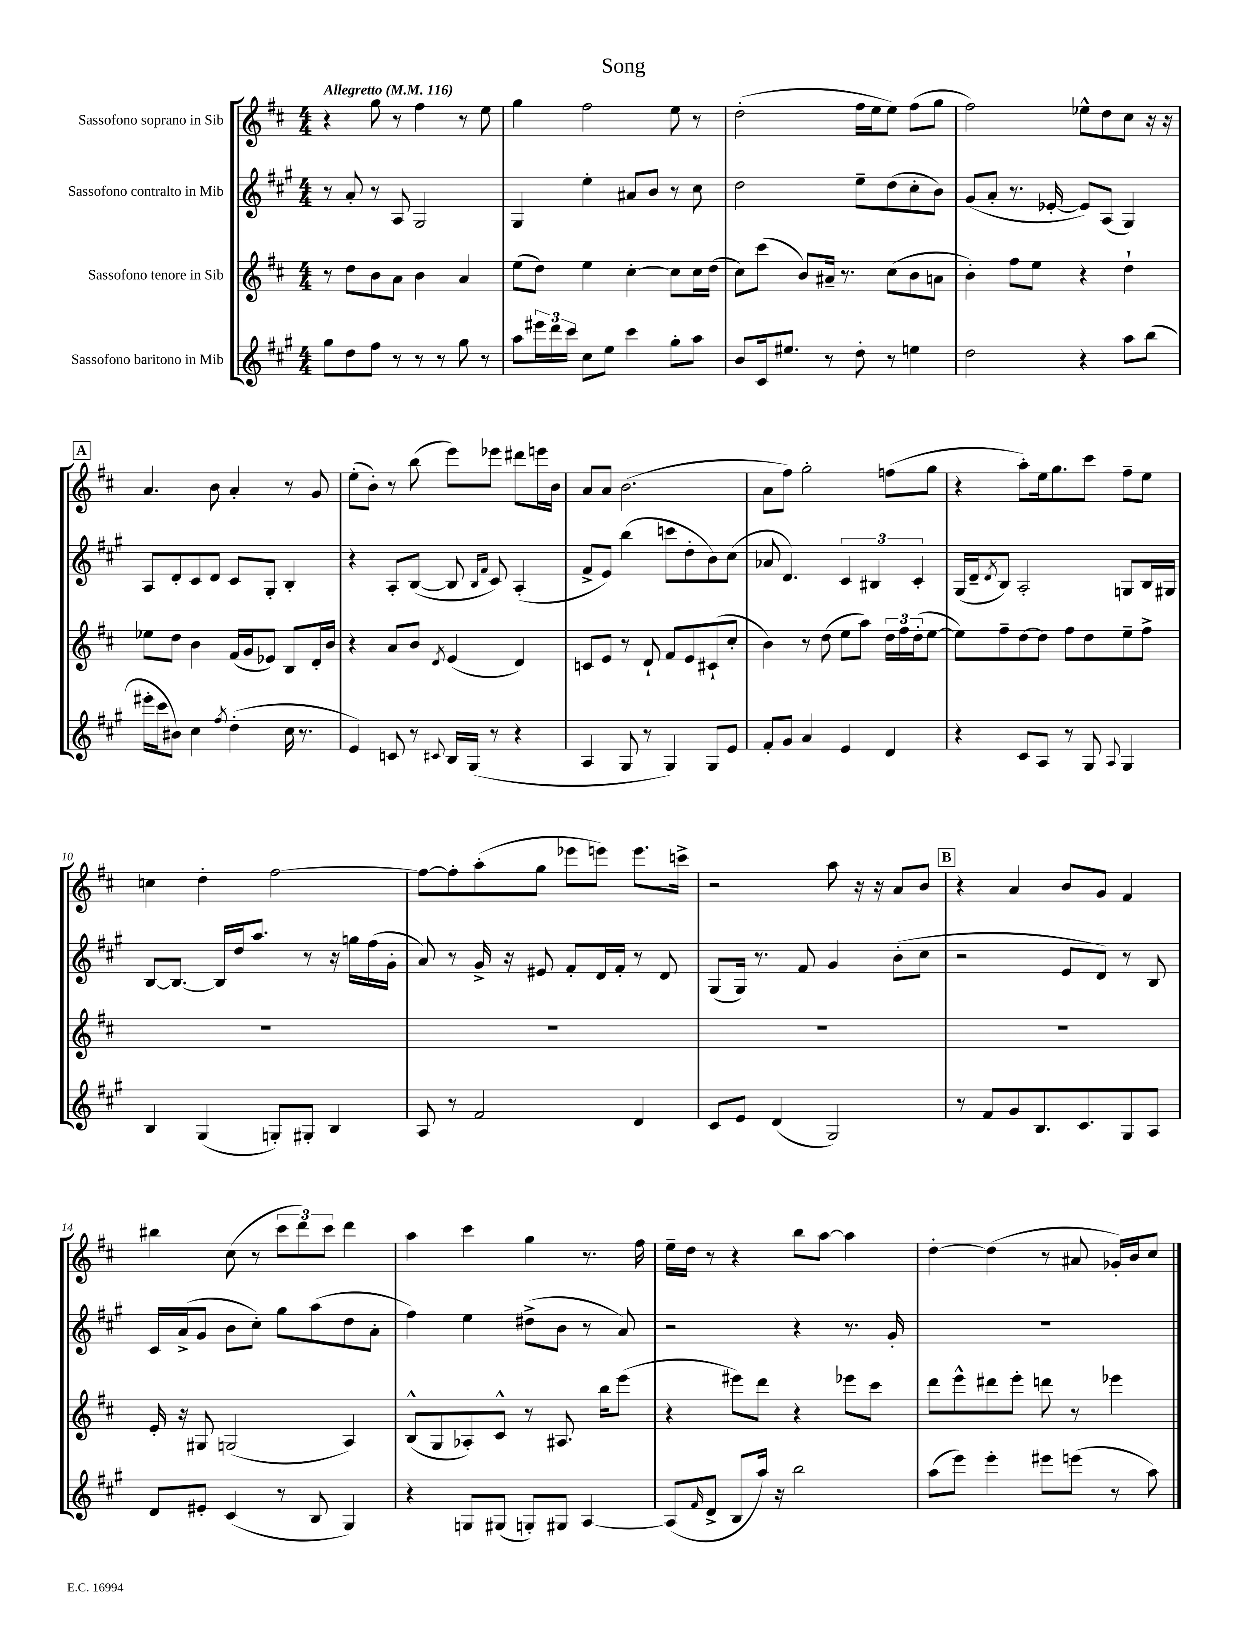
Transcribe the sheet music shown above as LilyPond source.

\header { title = "Song" }
<<
\new StaffGroup <<
\new Staff = "s0" \with { instrumentName = "Sassofono soprano in Sib" } {
    \clef treble \key d \major \numericTimeSignature \time 4/4 \tempo "Allegretto" 4 = 116
    r4 g''8 r8 fis''4 r8 e''8 |
    g''4 fis''2 e''8 r8 |
    d''2-.( fis''16 e''16 e''8) fis''8( g''8 |
    fis''2) ees''8-^ d''8 cis''8 r16 r16 |
    \mark \markup { \box "A" } a'4. b'8 a'4-. r8 g'8 |
    e''8-.( b'8-.) r8 b''8( e'''8) ees'''8 dis'''8 e'''16 b'16 |
    a'8 a'8 b'2.( |
    a'8 fis''8) g''2-. f''8( g''8 |
    r4 a''8-.) e''16 g''8. cis'''8 fis''8-- e''8 |
    c''4 d''4-. fis''2~ |
    fis''8~ fis''8-. a''8-.( g''8 ees'''8 e'''8) e'''8. c'''16-> |
    r2 a''8 r16 r16 a'8 b'8 |
    \mark \markup { \box "B" } r4 a'4 b'8 g'8 fis'4 |
    bis''4 cis''8( r8 \tuplet 3/2 { cis'''8 d'''8) cis'''8 } d'''4 |
    a''4 cis'''4 g''4 r8. fis''16 |
    e''16-- d''16 r8 r4 b''8 a''8~ a''4 |
    d''4~-. d''4( r8 ais'8 ges'16-.) b'16 cis''8 \bar "|." |
}
\new Staff = "s1" \with { instrumentName = "Sassofono contralto in Mib" } {
    \clef treble \key a \major \numericTimeSignature \time 4/4
    r8 a'8-. r8 a8 gis2 |
    gis4 e''4-. ais'8 b'8 r8 cis''8 |
    d''2 e''8-- d''8( cis''8-. b'8) |
    gis'8( a'8-. r8. ees'16~-. ees'8) a8( gis4) |
    \mark \markup { \box "A" } a8 d'8-. cis'8 d'8 cis'8 gis8-. b4-. |
    r4 a8-. b8~( b8 \grace { b16 fis'16 } cis'8) a4-.( |
    fis'8-> e'8) b''4( c'''8 d''8-. b'8) cis''8( |
    aes'8 d'4.) \tuplet 3/2 { cis'4 bis4 cis'4-. } |
    gis16( d'16-- \acciaccatura { d'8 } b8) a2-. g8 b16 gis16 |
    b8~ b8.~ b16 d''16 a''8. r8 r16 g''16 fis''16( gis'16-. |
    a'8) r8 gis'16-> r16 eis'8 fis'8-. d'16 fis'16-. r8 d'8 |
    gis8( gis16) r8. fis'8 gis'4 b'8-.( cis''8 |
    \mark \markup { \box "B" } r2 e'8 d'8) r8 b8 |
    cis'16 a'16->( gis'8 b'8 cis''8-.) gis''8 a''8( d''8 a'8-. |
    fis''4) e''4 dis''8->( b'8 r8 a'8) |
    r2 r4 r8. gis'16-. |
    R1 \bar "|." |
}
\new Staff = "s2" \with { instrumentName = "Sassofono tenore in Sib" } {
    \clef treble \key d \major \numericTimeSignature \time 4/4
    r8 d''8 b'8 a'8 b'4 a'4 |
    e''8( d''8) e''4 cis''4~-. cis''8 cis''16 d''16( |
    cis''8) cis'''8( b'8) ais'16-- r8. cis''8( b'8 a'8 |
    b'4-.) fis''8 e''8 r4 d''4-! |
    \mark \markup { \box "A" } ees''8 d''8 b'4 fis'16( g'16 ees'8) b8 d'16-. b'16 |
    r4 a'8 b'8 \acciaccatura { d'8 } e'4( d'4) |
    c'8 e'8 r8 d'8-! fis'8 e'8 cis'8-!( cis''8-. |
    b'4) r8 d''8( e''8 a''8) \tuplet 3/2 { d''16 fis''16 d''16-.( } e''8~ |
    e''8) fis''8-- d''8~ d''8 fis''8 d''8 e''8-- fis''8-> |
    R1 |
    R1 |
    R1 |
    \mark \markup { \box "B" } R1 |
    e'16-. r16 gis8 g2( a4) |
    b8-^( g8 aes8-.) cis'8-^ r8 ais8. b''16 e'''8( |
    r4 eis'''8) d'''8 r4 ees'''8 cis'''8 |
    d'''8 e'''8-^ dis'''8 e'''8-. d'''8 r8 ees'''4 \bar "|." |
}
\new Staff = "s3" \with { instrumentName = "Sassofono baritono in Mib" } {
    \clef treble \key a \major \numericTimeSignature \time 4/4
    gis''8 d''8 fis''8 r8 r8 r8 gis''8 r8 |
    a''8 \tuplet 3/2 { eis'''16 d'''16 cis'''16 } cis''8 e''8 cis'''4 gis''8-. a''8 |
    b'8 cis'16 eis''8. r8 d''8-. r8 e''4 |
    d''2 r4 a''8 b''8( |
    \mark \markup { \box "A" } eis'''16-. cis'''16 bis'8) cis''4 \acciaccatura { fis''8 } d''4-.( cis''16 r8. |
    e'4) c'8 r8 \appoggiatura { cis'8 } b16 gis16( r8 r4 |
    a4 gis8 r8 gis4) gis8 e'8 |
    fis'8-. gis'8 a'4 e'4 d'4 |
    r4 cis'8 a8 r8 gis8 \appoggiatura { a8 } gis4 |
    b4 gis4( g8-.) gis8-. b4 |
    a8 r8 fis'2 d'4 |
    cis'8 e'8 d'4( gis2) |
    \mark \markup { \box "B" } r8 fis'8 gis'8 b8. cis'8. gis8 a8 |
    d'8 eis'8-. cis'4( r8 b8 gis4) |
    r4 g8 gis8( g8-.) gis8 a4~ |
    a8( \grace { fis'16 } d'8-> b8 a''16) r16 b''2 |
    a''8( e'''8) e'''4-. eis'''8 e'''8( r8 a''8) \bar "|." |
}
>>
>>
